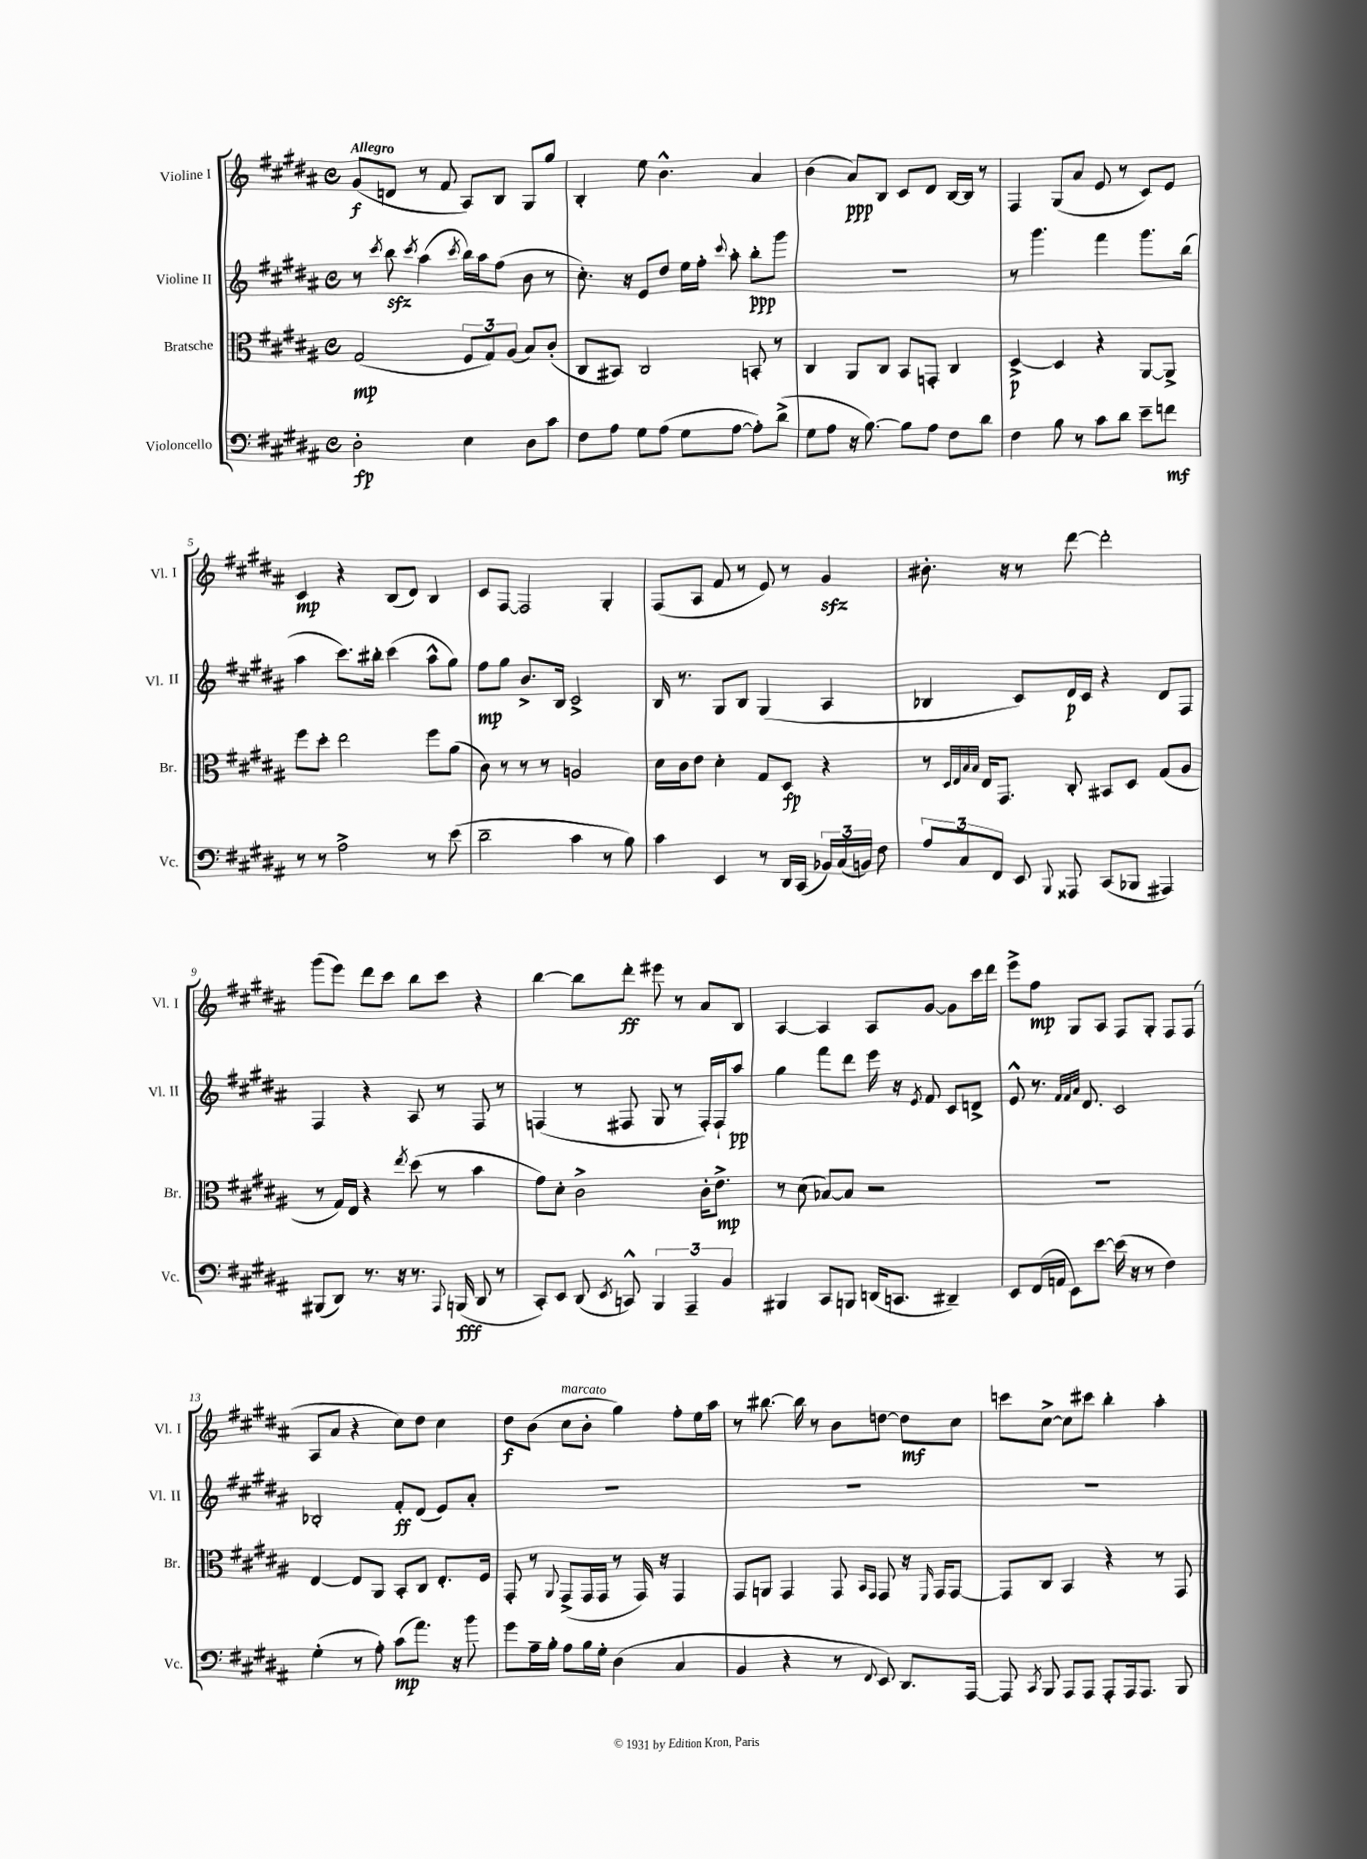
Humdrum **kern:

**kern	**dynam	**kern	**dynam	**kern	**dynam	**kern	**dynam
*part4	*part4	*part3	*part3	*part2	*part2	*part1	*part1
*staff4	*staff4	*staff3	*staff3	*staff2	*staff2	*staff1	*staff1
*I"Violoncello	*	*I"Bratsche	*	*I"Violine II	*	*I"Violine I	*
*I'Vc.	*	*I'Br.	*	*I'Vl. II	*	*I'Vl. I	*
*clefF4	*	*clefC3	*	*clefG2	*	*clefG2	*
*k[f#c#g#d#a#]	*	*k[f#c#g#d#a#]	*	*k[f#c#g#d#a#]	*	*k[f#c#g#d#a#]	*
*M4/4	*	*M4/4	*	*M4/4	*	*M4/4	*
*met(c)	*	*met(c)	*	*met(c)	*	*met(c)	*
=1	=1	=1	=1	=1	=1	=1	=1
!	!	!	!	!	!	!LO:TX:a:B:t=Allegro	!
2D#'\	fp	(2G#/	mp	8r	.	(8g#/L	f
.	.	.	.	8qccc#/	.	.	.
.	.	.	.	8bbzz\	.	8dn/J	.
.	.	.	.	8qccc#/	.	.	.
.	.	.	.	(4aa#\	.	8r	.
.	.	.	.	.	.	8f#/	.
.	.	.	.	8qccc#/	.	.	.
4E\	.	12F#/L	.	16bb\LL)	.	8A#/L)	.
.	.	.	.	16aa#\J	.	.	.
.	.	12G#/)	.	.	.	.	.
.	.	.	.	(8ff#\J	.	8B/J	.
.	.	(12A#/J	.	.	.	.	.
8D#\L	.	8B/L)	.	8b\	.	8G#/L	.
8c#\J	.	(8c#'/J	.	8r	.	8gg#/J	.
=2	=2	=2	=2	=2	=2	=2	=2
8F#\L	.	8C#/L	.	8.cc#'\)	.	4B'/	.
8A#\J	.	8BB#X/J)	.	.	.	.	.
.	.	.	.	16r	.	.	.
8G#\L	.	2C#/	.	8e/L	.	8ee\	.
(8A#\J	.	.	.	8dd#/J	.	4.b^^\	.
8G#\L	.	.	.	16ee\LL	.	.	.
.	.	.	.	16ff#'\JJ	.	.	.
.	.	.	.	8qqccc#/	.	.	.
[8A#\J	.	.	.	8aa#'\	.	.	.
8A#'\L])	.	8BBn'/	.	8bb'\L	ppp	4a#/	.
(8d#^\J	.	8r	.	8ggg#\J	.	.	.
=3	=3	=3	=3	=3	=3	=3	=3
8G#\L	.	4C#/	.	1r	.	(4b\	.
8A#\J	.	.	.	.	.	.	.
16r	.	8AA#/L	.	.	.	8a#/L)	ppp
[8.B\)	.	.	.	.	.	.	.
.	.	8C#/J	.	.	.	8B/J	.
8B\L]	.	8BB/L	.	.	.	8c#/L	.
8A#\J	.	8GGn'/J	.	.	.	8d#/J	.
8F#\L	.	4C#/	.	.	.	[16B/LL	.
.	.	.	.	.	.	16B/JJ]	.
8d#\J	.	.	.	.	.	8r	.
=4	=4	=4	=4	=4	=4	=4	=4
4F#\	.	[4D#^/	p	8r	.	4F#/	.
.	.	.	.	4.ggg#\	.	.	.
8B\	.	4D#/]	.	.	.	(8G#/L	.
8r	.	.	.	.	.	8a#/J	.
8c#\L	.	4r	.	4fff#\	.	8e/	.
8d#\J	.	.	.	.	.	8r	.
8e~\L	.	[8AA#/L	.	8.ggg#\L	.	8c#/L)	.
8fn\J	mf	8AA#^/J]	.	.	.	8e/J	.
.	.	.	.	(16bb\Jk	.	.	.
!!LO:LB:g=z
=5	=5	=5	=5	=5	=5	=5	=5
8r	.	8ff#\L	.	4aa#\	.	4c#/	mp
8r	.	8dd#'\J	.	.	.	.	.
2A#^\	.	2ee\	.	8.ccc#\L)	.	4r	.
.	.	.	.	16bb#X'\Jk	.	.	.
.	.	.	.	(4ccc#\	.	(8B/L	.
.	.	.	.	.	.	8d#/J)	.
8r	.	8ff#\L	.	8aa#^^\L	.	4B/	.
(8e\	.	(8a#\J	.	8gg#\J)	.	.	.
=6	=6	=6	=6	=6	=6	=6	=6
2d#~\	.	8c#\)	.	8ff#\L	mp	8c#/L	.
.	.	8r	.	8gg#\J	.	[8F#/J	.
.	.	8r	.	8.b^/L	.	2F#/]	.
.	.	8r	.	.	.	.	.
.	.	.	.	16B/Jk	.	.	.
4c#\	.	2An/	.	2c#^/	.	.	.
8r	.	.	.	.	.	4G#'/	.
8B\)	.	.	.	.	.	.	.
=7	=7	=7	=7	=7	=7	=7	=7
4c#\	.	16d#\LL	.	16B/	.	(8F#/L	.
.	.	16c#\J	.	8.r	.	.	.
.	.	8e\J	.	.	.	8A#/J	.
4EE/	.	4d#'\	.	8G#/L	.	8f#/	.
.	.	.	.	8B/J	.	8r	.
8r	.	8G#/L	.	(4G#/	.	8e/)	.
16DD#/LL	.	8D#/J	fp	.	.	8r	.
(16CC#/JJ	.	.	.	.	.	.	.
24BB-X/LL)	.	4r	.	4A#/	.	4g#zz/	.
(24C#/	.	.	.	.	.	.	.
24BBn/JJ)	.	.	.	.	.	.	.
8F#\	.	.	.	.	.	.	.
=8	=8	=8	=8	=8	=8	=8	=8
12A#/L	.	8r	.	4B-X/	.	8.b#X'\	.
12C#/	.	.	.	.	.	.	.
.	.	32qqD#/LLL	.	.	.	.	.
.	.	32qqE/	.	.	.	.	.
.	.	32qqB/	.	.	.	.	.
.	.	32qqB/JJJ	.	.	.	.	.
.	.	16E/KL	.	.	.	.	.
12FF#/J	.	.	.	.	.	.	.
.	.	8.GG#/J	.	.	.	16r	.
8EE/	.	.	.	8c#/L)	.	8r	.
8qqBBB/	.	.	.	.	.	.	.
8AAA##X/	.	8C#'/	.	16d#/L	p	[8ddd#\	.
.	.	.	.	16c#/JJ	.	.	.
(8CC#/L	.	8BB#X/L	.	4r	.	2ddd#'\]	.
8BBB-X/J	.	8D#/J	.	.	.	.	.
4AAA#X/)	.	(8G#/L	.	8d#/L	.	.	.
.	.	8A#/J	.	8F#/J	.	.	.
!!LO:LB:g=z
=9	=9	=9	=9	=9	=9	=9	=9
(8BBB#X/L	.	8r	.	4F#/	.	(8ggg#\L	.
8DD#/J)	.	16G#/LL)	.	.	.	8eee\J)	.
.	.	16E/JJ	.	.	.	.	.
8.r	.	4r	.	4r	.	8ddd#\L	.
.	.	.	.	.	.	8ccc#\J	.
16r	.	.	.	.	.	.	.
.	.	8qee/	.	.	.	.	.
8.r	.	(8dd#\	.	8A#/	.	8bb\L	.
.	.	8r	.	8r	.	8ccc#\J	.
8qqAAA#/	.	.	.	.	.	.	.
(16BBBn/	fff	.	.	.	.	.	.
8DD#/	.	4b\	.	8F#/	.	4r	.
8r	.	.	.	8r	.	.	.
=10	=10	=10	=10	=10	=10	=10	=10
8CC#'/L)	.	8g#\L)	.	(4Fn/	.	[4bb\	.
8EE/J	.	8d#'\J	.	.	.	.	.
(8DD#/	.	2c#^\	.	8r	.	8bb\L]	.
8qEE/	.	.	.	.	.	.	.
8CCn^^/)	.	.	.	8F#X/	.	8ddd#'\J	ff
6BBB/	.	.	.	8G#/	.	8eee#X\	.
.	.	.	.	8r	.	8r	.
6AAA#~/	.	.	.	.	.	.	.
.	.	16c#'\KL	.	16F#'/LL)	.	8a#/L	.
.	.	8.e^\J	mp	16F#`/J	.	.	.
6BB/	.	.	.	.	.	.	.
.	.	.	.	8aa#/J	pp	8B/J	.
=11	=11	=11	=11	=11	=11	=11	=11
4BBB#X/	.	8r	.	4gg#\	.	[4A#/	.
.	.	(8d#\	.	.	.	.	.
8CC#/L	.	[8B-X/L)	.	8fff#\L	.	4A#/]	.
8BBBn/J	.	8B-/J]	.	8ddd#\J	.	.	.
(16DDn/KL	.	2r	.	16eee\	.	8A#/L	.
8.CCn/J	.	.	.	16r	.	.	.
.	.	.	.	8qe/	.	.	.
.	.	.	.	8f#/	.	[8g#/J	.
4DD#X~/)	.	.	.	8c#/L	.	8g#\L]	.
.	.	.	.	8dn^/J	.	16ccc#\L	.
.	.	.	.	.	.	16ddd#\JJ	.
=12	=12	=12	=12	=12	=12	=12	=12
8EE/L	.	1r	.	8e^^/	.	8eee^\L	.
(16FF#/L	.	.	.	8.r	.	8ff#\J	mp
16AAn/JJ	.	.	.	.	.	.	.
8EE\L)	.	.	.	.	.	8G#/L	.
.	.	.	.	32qqf#/LLL	.	.	.
.	.	.	.	32qqf#/	.	.	.
.	.	.	.	32qqa#/JJJ	.	.	.
.	.	.	.	8.d#/	.	.	.
[8e\J	.	.	.	.	.	8A#/J	.
(16e\]	.	.	.	2c#/	.	8F#/L	.
16r	.	.	.	.	.	.	.
8r	.	.	.	.	.	8G#'/J	.
4F#\)	.	.	.	.	.	8F#/L	.
.	.	.	.	.	.	(8F#/J	.
!!LO:LB:g=z
=13	=13	=13	=13	=13	=13	=13	=13
(4G#'\	.	[4E/	.	2B-X'/	.	8A#/L	.
.	.	.	.	.	.	8a#/J	.
8r	.	8E/L]	.	.	.	4r	.
8A#'\)	.	8AA#/J	.	.	.	.	.
(8c#\L	mp	8BB'/L	.	8f#'/L	ff	8cc#\L)	.
8.a#\J)	.	8C#/J	.	(8d#/J	.	8dd#\J	.
.	.	8.E'/L	.	8e/L)	.	4cc#\	.
16r	.	.	.	.	.	.	.
8b\	.	.	.	8a#'/J	.	.	.
.	.	16F#/Jk	.	.	.	.	.
=14	=14	=14	=14	=14	=14	=14	=14
8g#\L	.	8GG#'/	.	1r	.	8dd#\L	f
16A#~\L	.	8r	.	.	.	(8b\J	.
16B'\JJ	.	.	.	.	.	.	.
.	.	8qqAA#/	.	.	.	.	.
!	!	!	!	!	!	!LO:TX:a:i:t=marcato	!
8A#\L	.	(8GG#^/L	.	.	.	8cc#\L	.
16B\L	.	16GG#/L	.	.	.	8b'\J	.
16G#'\JJ	.	16GG#/JJ	.	.	.	.	.
(4D#\	.	8r	.	.	.	4gg#\)	.
.	.	16GG#/)	.	.	.	.	.
.	.	16r	.	.	.	.	.
4C#/	.	4GG#/	.	.	.	8ff#'\L	.
.	.	.	.	.	.	16ee\L	.
.	.	.	.	.	.	16aa#\JJ	.
=15	=15	=15	=15	=15	=15	=15	=15
4BB/	.	8GG#/L	.	1r	.	8r	.
.	.	8AAn/J	.	.	.	[8.bb#X\	.
4r	.	4GG#/	.	.	.	.	.
.	.	.	.	.	.	16bb#\]	.
.	.	.	.	.	.	8r	.
8r	.	8GG#/	.	.	.	8b\L	.
.	.	16qqBB/LL	.	.	.	.	.
8qqFF#/	.	16qqGG#/JJ	.	.	.	.	.
8EE/)	.	8GG#/	.	.	.	[8ddn\J	.
8.DD#/L	.	16r	.	.	.	8dd\L]	mf
.	.	16qqFF#/	.	.	.	.	.
.	.	16GG#/KL	.	.	.	.	.
.	.	[8GG#/J	.	.	.	8cc#\J	.
[16AAA#/Jk	.	.	.	.	.	.	.
=16	=16	=16	=16	=16	=16	=16	=16
8AAA#/]	.	8GG#/L]	.	1r	.	8cccn\L	.
8qCC#/	.	.	.	.	.	.	.
8BBB/	.	8C#/J	.	.	.	[8cc#^\J	.
8AAA#/L	.	4BB/	.	.	.	8cc#\L]	.
8AAA#/J	.	.	.	.	.	8ccc#X\J	.
8AAA#'/L	.	4r	.	.	.	4bb'\	.
16AAA#/k	.	.	.	.	.	.	.
8.AAA#/J	.	.	.	.	.	.	.
.	.	8r	.	.	.	4aa#'\	.
8BBB/	.	8GG#/	.	.	.	.	.
==	==	==	==	==	==	==	==
*-	*-	*-	*-	*-	*-	*-	*-
